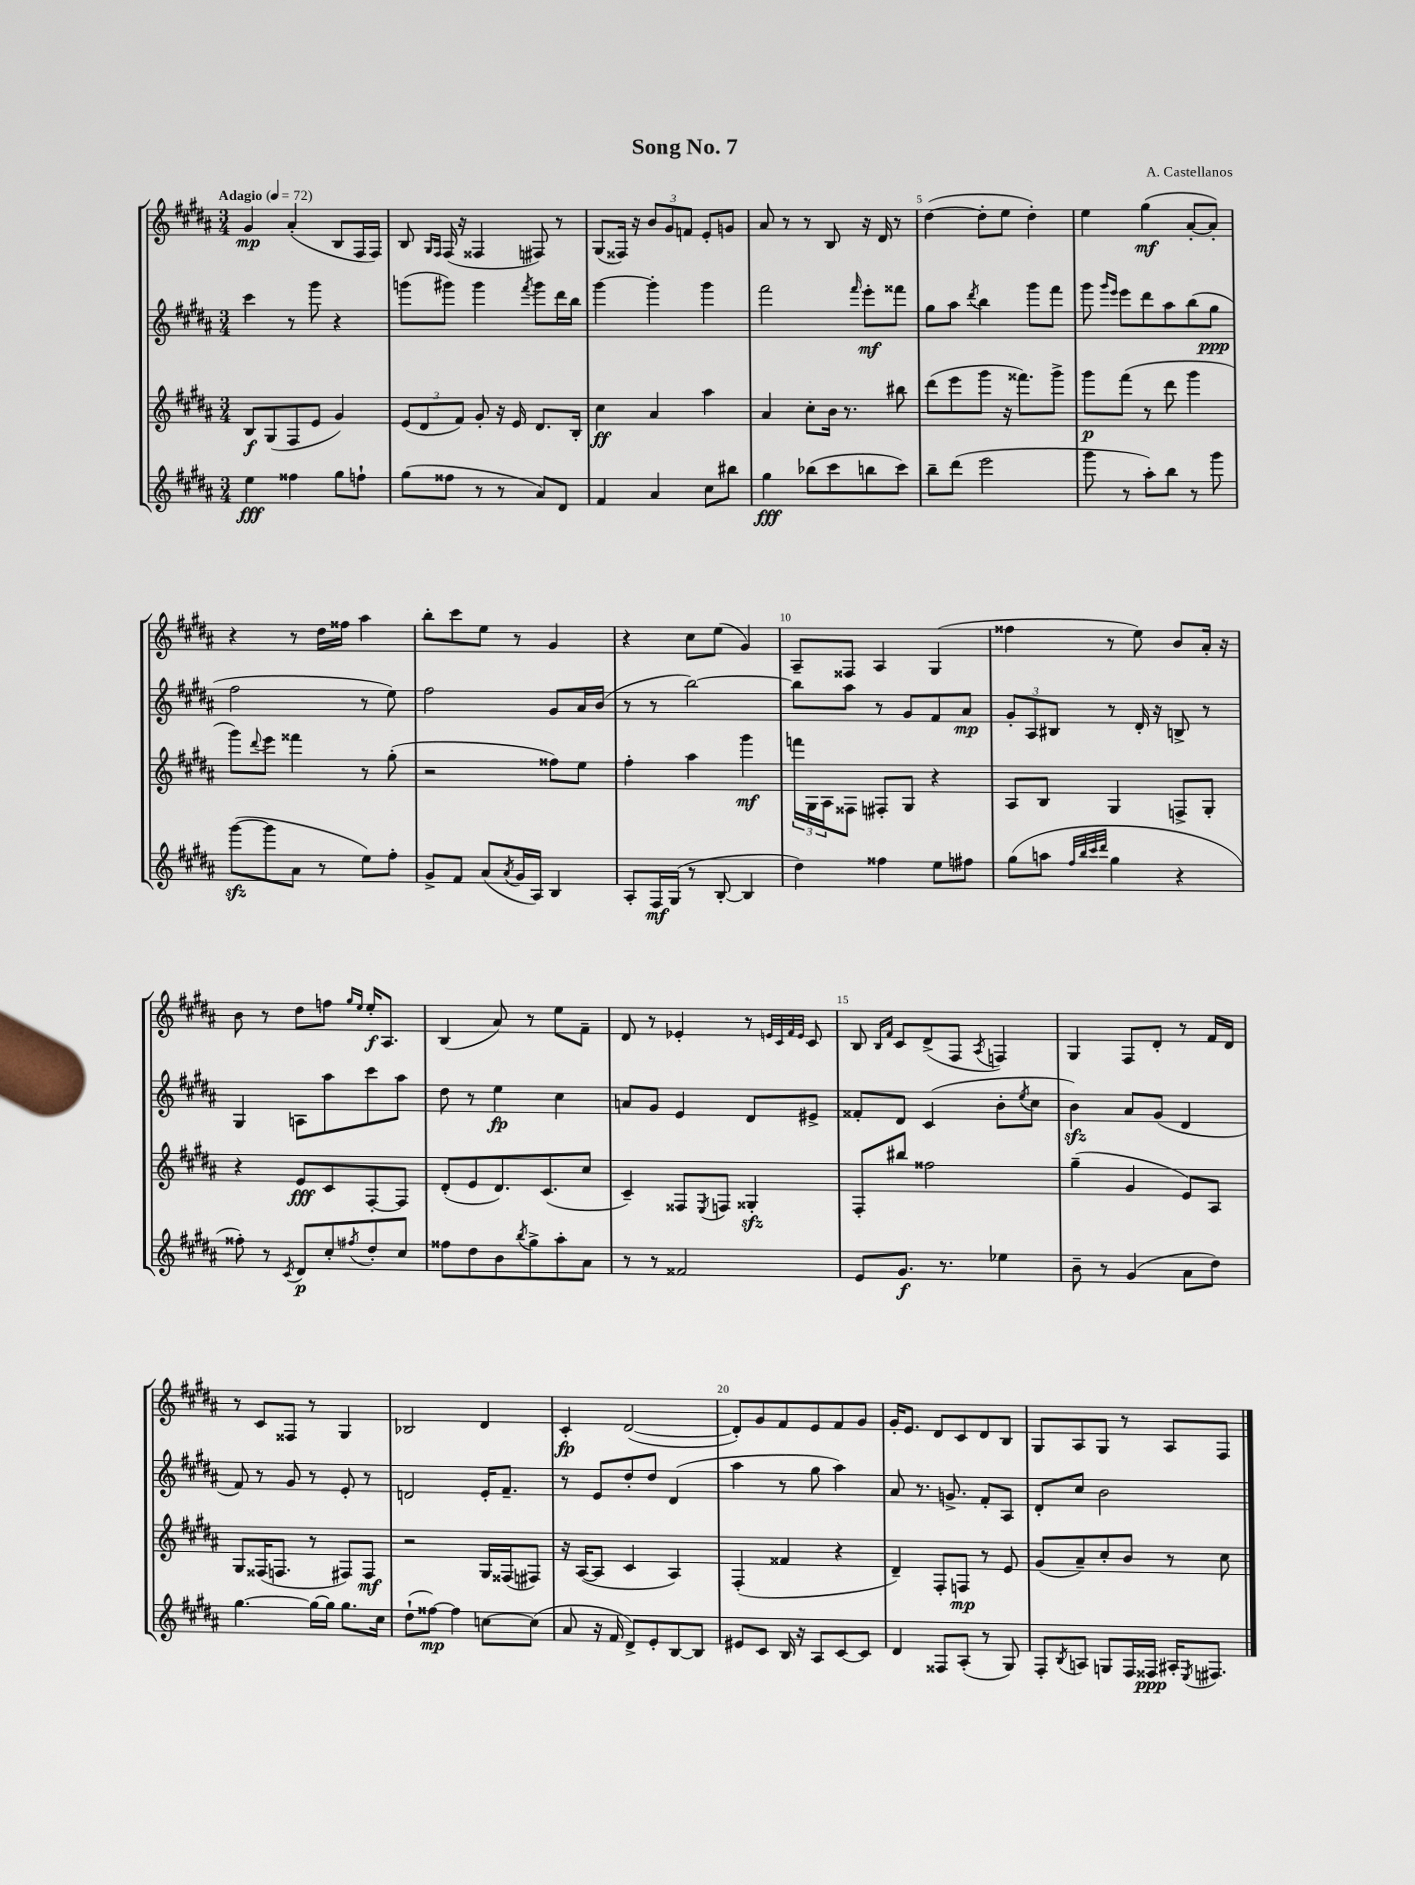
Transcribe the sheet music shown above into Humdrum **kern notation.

**kern	**kern	**kern	**kern
*staff4	*staff3	*staff2	*staff1
*clefG2	*clefG2	*clefG2	*clefG2
*k[f#c#g#d#a#]	*k[f#c#g#d#a#]	*k[f#c#g#d#a#]	*k[f#c#g#d#a#]
*M3/4	*M3/4	*M3/4	*M3/4
*MM72	*MM72	*MM72	*MM72
4ee	8B	4ccc#	4g#
.	(8G#	.	.
4ff##	8F#	8r	(4a#'
.	8e	8ggg#	.
8gg#	4g#)	4r	8B
8ff`	.	.	16F#
.	.	.	16F#)
=	=	=	=
(8gg#	(12e	(8ggg	8B
.	12d#	.	.
.	.	.	16qqG#
.	.	.	16qqF#
8ff##	.	8ggg#)	(16F#
.	12f#)	.	.
.	.	.	16r
8r	8g#'	4ggg#	4F##
8r	16r	.	.
.	16e	.	.
.	.	8qfff#	.
8a#)	8.d#	8ggg#	8F#)
8d#	.	16ddd#	8r
.	16B'	16bb	.
=	=	=	=
4f#	4cc#	[4ggg#	(8G#
.	.	.	16F##)
.	.	.	16r
4a#	4a#	4ggg#']	12b
.	.	.	12g#
.	.	.	12f
8cc#	4aa#	4ggg#	8e'
8bb#	.	.	8g
=	=	=	=
4gg#	4a#	2fff#	8a#
.	.	.	8r
(8bb-	8cc#'	.	8r
8ccc#	16b	.	8B
.	8.r	.	.
.	.	16qqfff#	.
8bb	.	8eee'	16r
.	.	.	16d#
8ccc#)	8bb#	8fff##	8r
=	=	=	=
8bb~	(8ddd#	8gg#	([4dd#
(8ddd#	8eee	8aa#	.
.	.	8qddd#	.
2eee	8ggg#	4bb	8dd#']
.	16r	.	8ee
.	8.fff##)	.	.
.	.	8ggg#	4dd#')
.	8ggg#^	8fff#	.
=	=	=	=
8ggg#	8ggg#	8ggg#	4ee
.	.	16qqggg#	.
.	.	16qqeee	.
8r	(8fff#	8eee	.
8aa#')	8r	8ddd#	(4gg#
8bb	8ddd#	8aa#	.
8r	4ggg#	(8bb	[8a#'
8ggg#	.	8gg#	8a#'])
=	=	=	=
([8ggg#	8ggg#)	2ff#	4r
.	8qqddd#	.	.
8ggg#]	8eee	.	.
8a#	4fff##	.	8r
8r	.	.	16dd#
.	.	.	16ff##
8ee)	8r	8r	4aa#
8ff#'	(8gg#'	8ee)	.
=	=	=	=
8g#^	2r	2ff#	8bb'
8f#	.	.	8ccc#
(8a#	.	.	8ee
8qa#	.	.	.
16g#	.	.	8r
16A#)	.	.	.
4B	8ff##)	8g#	4g#
.	8ee	16a#	.
.	.	(16b	.
=	=	=	=
8A#'	4ff#'	8r	4r
16F#	.	8r	.
(16G#	.	.	.
8r	4aa#	[2bb)	8cc#
[8B'	.	.	(8ee
4B]	4ggg#	.	4g#)
=	=	=	=
4dd#)	24fff	8bb]	8A#~
.	24G#	.	.
.	24A#	.	.
.	8F##	8aa#	8F##
4ff##	8F#'	8r	4A#
.	8G#	8g#	.
8ee	4r	8f#	(4G#
8ff#	.	8a#	.
=	=	=	=
(8gg#	8A#	12g#'	4ff##
.	.	12A#	.
8aa	8B	.	.
.	.	12B#	.
32qqff#	.	.	.
32qqbb	.	.	.
32qqccc#	.	.	.
32qqddd#	.	.	.
4gg#	4G#	8r	8r
.	.	16d#'	8ee)
.	.	16r	.
4r	8F^	8B^	8b
.	8G#'	8r	16a#'
.	.	.	16r
=	=	=	=
8ff##')	4r	4G#	8b
8r	.	.	8r
8qc#	.	.	.
8d#	8e	8A	8dd#
8cc#'	8c#	8aa#	8ff
.	.	.	16qqgg#
8qff#	.	.	16qqee
8dd#'	[8F#'	8ccc#	16ee'
.	.	.	8.A#
8cc#	8F#]	8aa#	.
=	=	=	=
8ff##	(8d#'	8dd#	(4B
8dd#	8e	8r	.
8b	8.d#)	4ee	8a#)
8qbb	.	.	.
8gg#^	.	.	8r
.	(8.c#	.	.
8aa#'	.	4cc#	8ee
8a#	8cc#	.	8f#~
=	=	=	=
8r	4c#~)	8a	8d#
8r	.	8g#	8r
2f##	8F##	4e	4e-'
.	8qE	.	.
.	8F	.	.
.	4G##'	8d#	8r
.	.	.	32qqe
.	.	.	32qqc#
.	.	.	32qqf#
.	.	.	32qqe
.	.	8e#^	8c#
=	=	=	=
8e	8F#'	8f##'	8B
.	.	.	16qqB
.	.	.	16qqf#
8.g#	8bb#	8d#	8c#
.	2ff##	(4c#	(8d#^
8.r	.	.	.
.	.	.	8F#
.	.	.	8qA#
4ee-	.	8b'	4F)
.	.	8qee	.
.	.	8cc#	.
=	=	=	=
8b~	(4gg#~	4b)	4G#
8r	.	.	.
(4g#	4g#	8a#	8F#
.	.	(8g#	8d#'
8a#	8e)	4d#	8r
8dd#)	8A#	.	16f#
.	.	.	16d#
=	=	=	=
[4.gg#	8G#	8f#)	8r
.	(16F##	8r	8c#
.	8.F	.	.
.	.	8g#	8F##
16gg#_	8r	8r	8r
16gg#]	.	.	.
8.gg#	8F#)	8e'	4G#
.	8F#	8r	.
16cc#	.	.	.
=	=	=	=
(8dd#`	2r	2d	2B-
[8ff##)	.	.	.
4ff##]	.	.	.
[8cc	16G#	16e'	4d#
.	(16F##	8.f#~	.
(8cc]	8F#)	.	.
=	=	=	=
8a#	16r	8r	4c#'
.	([16A#	.	.
16r	8A#]	8e	.
16f#	.	.	.
8d#^)	4c#	8dd#'	([2d#
8e'	.	8dd#	.
[8B	4A#)	(4d#	.
8B]	.	.	.
=	=	=	=
8e#	(4F#'	4aa#	8d#'])
8c#	.	.	8g#
16B	4f##	8r	8f#
16r	.	.	.
8A#	.	8gg#	8e
[8c#	4r	4aa#)	8f#
8c#]	.	.	8g#
=	=	=	=
4d#	4d#~)	8a#	16g#'
.	.	.	8.e
.	.	8.r	.
8F##	8F#'	.	8d#
.	.	8.g^	.
(8A#'	8F	.	8c#
8r	8r	8f#'	8d#
8G#)	8e	8A#	8B
=	=	=	=
8F#'	(8g#	8d#'	8G#
8qB	.	.	.
8A	8a#~)	8cc#	8A#
8G	8cc#'	2b	8G#
16F#	8b	.	8r
16F##	.	.	.
16A#'	8r	.	8A#
8qE	.	.	.
8.F#	.	.	.
.	8cc#	.	8F#
==	==	==	==
*-	*-	*-	*-
